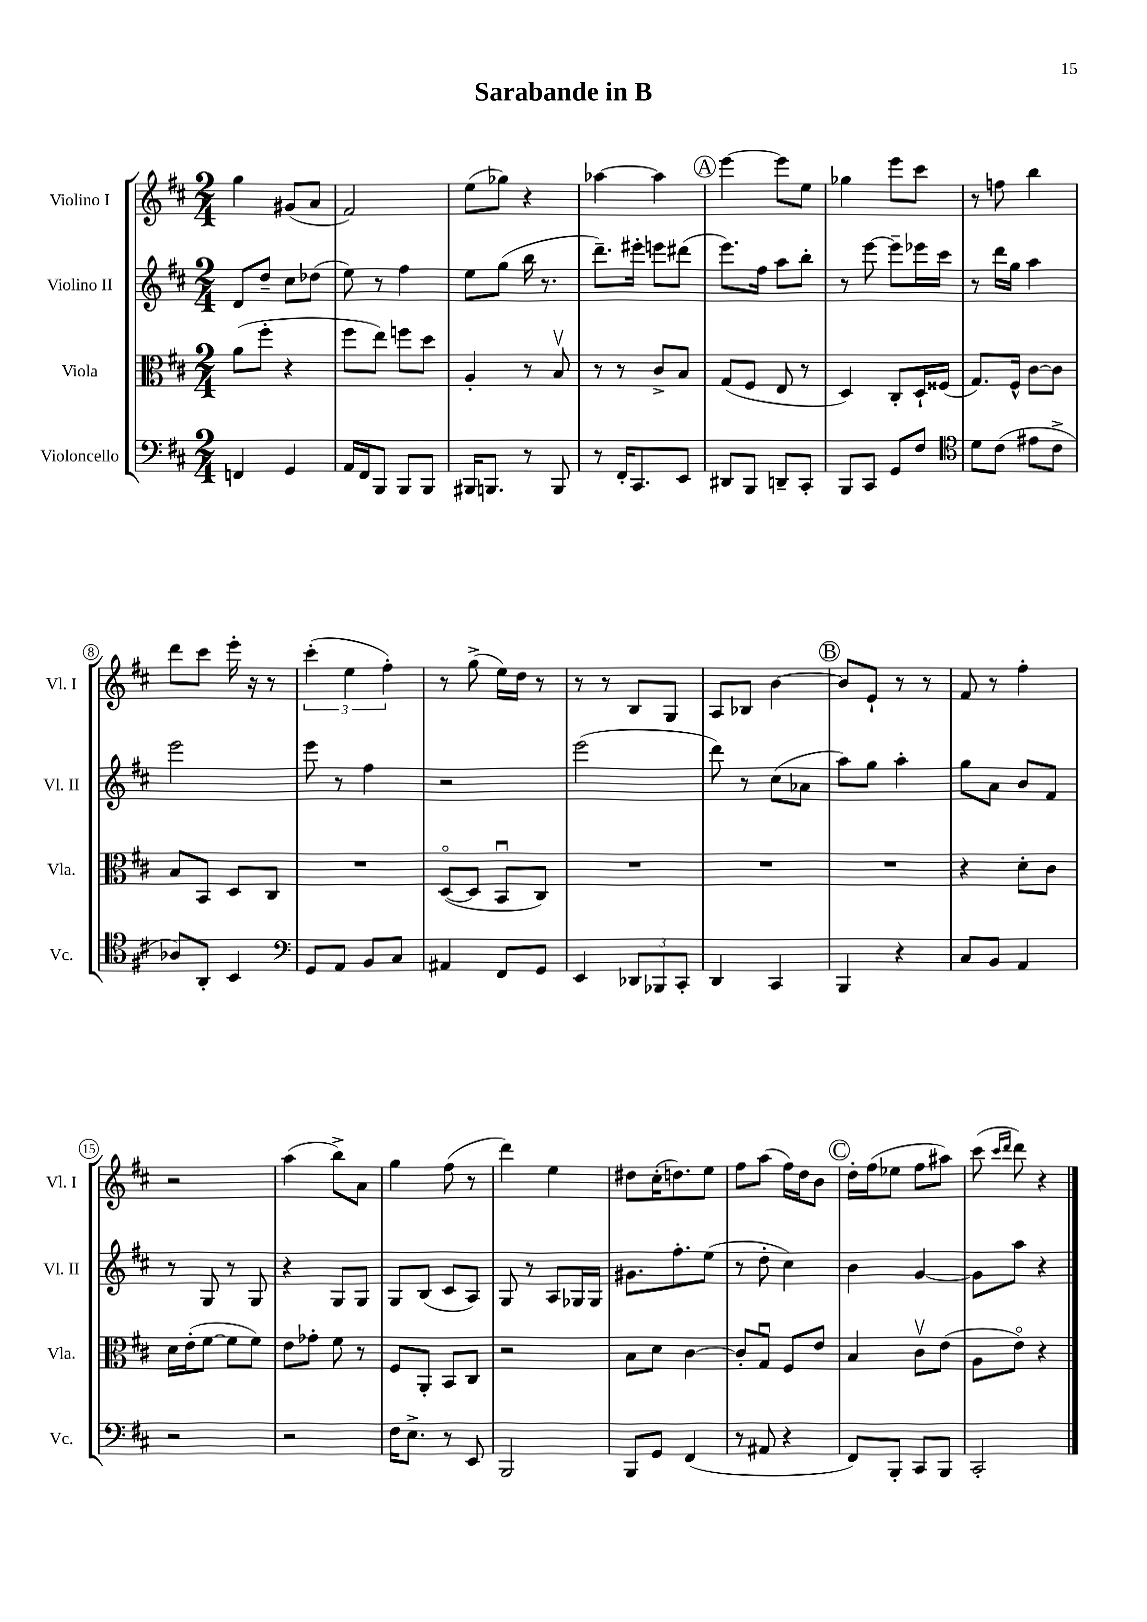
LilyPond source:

\header { title = "Sarabande in B" }
<<
\new StaffGroup <<
\new Staff = "s0" \with { instrumentName = "Violino I" shortInstrumentName = "Vl. I" } {
    \clef treble \key d \major \numericTimeSignature \time 2/4
    g''4 gis'8( a'8 |
    fis'2) |
    e''8( ges''8) r4 |
    aes''4~ aes''4 |
    \mark \markup { \circle "A" } e'''4~ e'''8 e''8 |
    ges''4 e'''8 cis'''8 |
    r8 f''8 b''4 |
    d'''8 cis'''8 e'''16-. r16 r8 |
    \tuplet 3/2 { cis'''4-.( e''4 fis''4-.) } |
    r8 g''8->( e''16) d''16 r8 |
    r8 r8 b8 g8 |
    a8 bes8 b'4~ |
    \mark \markup { \circle "B" } b'8 e'8-! r8 r8 |
    fis'8 r8 fis''4-. |
    r2 |
    a''4( b''8->) a'8 |
    g''4 fis''8( r8 |
    d'''4) e''4 |
    dis''8 cis''16-.( d''8.) e''8 |
    fis''8 a''8( fis''16) d''16 b'8 |
    \mark \markup { \circle "C" } d''16-. fis''16( ees''8 fis''8 ais''8) |
    cis'''8( \grace { cis'''16 d'''16 } d'''8) r4 \bar "|." |
}
\new Staff = "s1" \with { instrumentName = "Violino II" shortInstrumentName = "Vl. II" } {
    \clef treble \key d \major \numericTimeSignature \time 2/4
    d'8 d''8-- cis''8 des''8( |
    e''8) r8 fis''4 |
    e''8 g''8( b''16 r8. |
    d'''8.--) eis'''16-. e'''8 dis'''8( |
    \mark \markup { \circle "A" } e'''8.) fis''16 a''8 b''8-. |
    r8 e'''8~ e'''8-- ees'''16 cis'''16 |
    r8 d'''16 g''16 a''4 |
    e'''2 |
    e'''8 r8 fis''4 |
    r2 |
    e'''2( |
    d'''8) r8 cis''8( aes'8 |
    \mark \markup { \circle "B" } a''8) g''8 a''4-. |
    g''8 a'8 b'8 fis'8 |
    r8 g8 r8 g8 |
    r4 g8 g8 |
    g8 b8( cis'8 a8) |
    g8 r8 a8 ges16 ges16 |
    gis'8. fis''8.-. e''8( |
    r8 d''8-. cis''4) |
    \mark \markup { \circle "C" } b'4 g'4~ |
    g'8 a''8 r4 \bar "|." |
}
\new Staff = "s2" \with { instrumentName = "Viola" shortInstrumentName = "Vla." } {
    \clef alto \key d \major \numericTimeSignature \time 2/4
    a'8( fis''8-. r4 |
    fis''8 e''8) f''8 d''8 |
    a4-. r8 b8\upbow |
    r8 r8 cis'8-> b8 |
    \mark \markup { \circle "A" } g8( fis8 e8 r8 |
    d4) cis8-. d16-! fisis16( |
    g8.) fis16-^ cis'8~ cis'8 |
    b8 b,8 d8 cis8 |
    R2 |
    d8~\flageolet( d8 b,8\downbow cis8) |
    R2 |
    R2 |
    \mark \markup { \circle "B" } R2 |
    r4 d'8-. cis'8 |
    d'16 e'16-.( fis'8~ fis'8 fis'8) |
    e'8 ges'8-. fis'8 r8 |
    fis8 a,8-. b,8 cis8 |
    r2 |
    b8 d'8 cis'4~ |
    cis'8-. g8\downbow fis8 e'8 |
    \mark \markup { \circle "C" } b4 cis'8\upbow e'8( |
    a8 e'8\flageolet) r4 \bar "|." |
}
\new Staff = "s3" \with { instrumentName = "Violoncello" shortInstrumentName = "Vc." } {
    \clef bass \key d \major \numericTimeSignature \time 2/4
    f,4 g,4 |
    a,16 fis,16 b,,8 b,,8 b,,8 |
    bis,,16 b,,8. r8 b,,8 |
    r8 fis,16-. cis,8. e,8 |
    \mark \markup { \circle "A" } dis,8 b,,8 d,8-- cis,8-. |
    b,,8 cis,8 g,8 fis8 |
    \clef tenor d'8 cis'8( eis'8 cis'8-> |
    aes8) a,8-. b,4 |
    \clef bass g,8 a,8 b,8 cis8 |
    ais,4 fis,8 g,8 |
    e,4 \tuplet 3/2 { des,8 bes,,8 cis,8-. } |
    d,4 cis,4 |
    \mark \markup { \circle "B" } b,,4 r4 |
    cis8 b,8 a,4 |
    r2 |
    r2 |
    fis16 e8.-> r8 e,8 |
    b,,2 |
    b,,8 g,8 fis,4( |
    r8 ais,8 r4 |
    \mark \markup { \circle "C" } fis,8) b,,8-. cis,8 b,,8 |
    cis,2-. \bar "|." |
}
>>
>>
\layout { \context { \Score \override BarNumber.stencil = #(make-stencil-circler 0.1 0.3 ly:text-interface::print) } }
